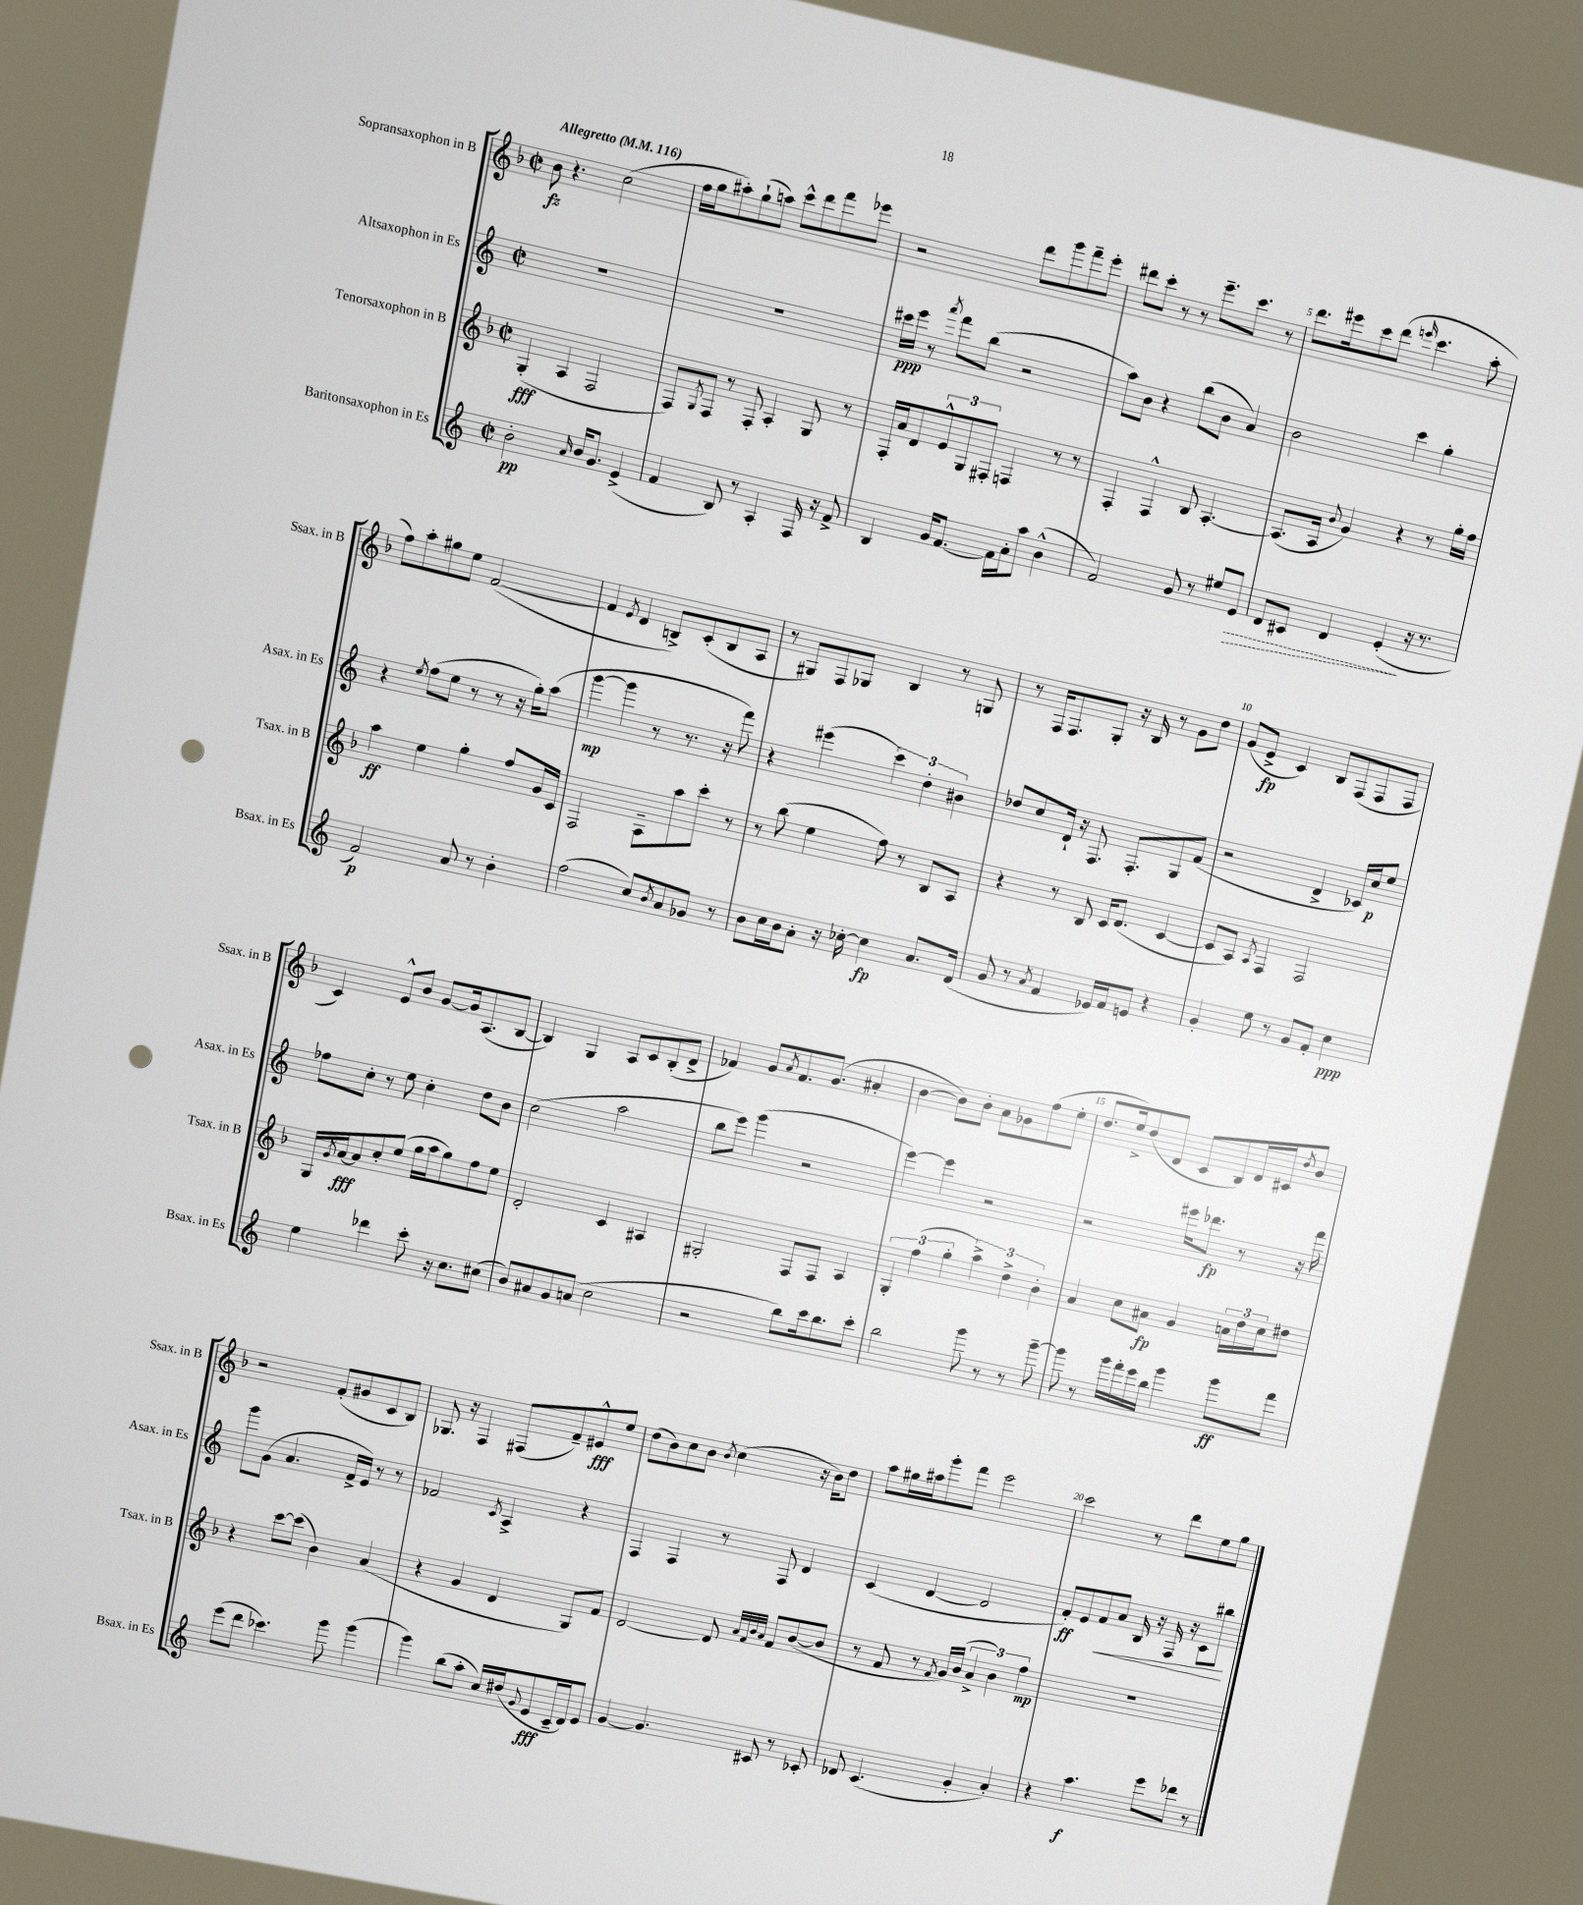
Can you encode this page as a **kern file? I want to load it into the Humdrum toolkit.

**kern	**kern	**kern	**kern
*staff4	*staff3	*staff2	*staff1
*clefG2	*clefG2	*clefG2	*clefG2
*k[]	*k[b-]	*k[]	*k[b-]
*M2/2	*M2/2	*M2/2	*M2/2
*met(c|)	*met(c|)	*met(c|)	*met(c|)
*MM116	*MM116	*MM116	*MM116
2b'	(4G'	1r	8b-
.	.	.	4.r
.	4A	.	.
16qqa	.	.	.
16b	2F	.	(2cc
8.g	.	.	.
(4e^	.	.	.
=	=	=	=
4f	8F)	1r	16ff
.	.	.	16gg
.	8qG	.	.
.	8F	.	8aa#')
8B)	8r	.	(8gg`
8r	8F'	.	8aa)
4A'	4A'	.	8ccc^^
.	.	.	8ddd
16F	8G	.	8fff
16r	.	.	.
8f^	8r	.	8eee-
=	=	=	=
4B	16F'	16ccc#	2r
.	16a	16eee	.
.	8d	8r	.
.	.	8qaaa	.
16g	12e^^	8fff	.
[8.f	.	.	.
.	12G	.	.
.	.	(8bb	.
.	12F#'	.	.
16f]	4F	2r	8ddd
16a'	.	.	.
8aa	.	.	8ggg
(4b^^	8r	.	8fff~
.	8r	.	8eee'
=	=	=	=
2f)	4F'	8aa)	8ddd#
.	.	8b	8ccc'
.	4F^^	4r	8r
.	.	.	8r
8g	8B-	(8bb	8.eee~
8r	[4.A'	8b	.
.	.	.	8.ccc
8ee#	.	4a)	.
8e	.	.	8r
=	=	=	=
8d	(8.A]	2b	8.ddd
8c#	.	.	.
.	16A	.	16eee#
.	8qqb-	.	.
4d	4g)	.	8ccc
.	.	.	(8ddd
.	.	.	16qqeee
(4e'	4r	4ccc	4.ccc
16r	8r	4gg'	.
8.r	.	.	.
.	16gg'	.	8aa'
.	16ff	.	.
=	=	=	=
2f)	4aa	4r	8ff)
.	.	.	8aa'
.	.	8qee	.
.	4ee	(8ff	8gg#
.	.	8ee	8ee
8a	4gg'	8r	([2f
8r	.	8r	.
4b'	8ff	16r	.
.	.	16gg')	.
.	16g	(8aa	.
.	16c	.	.
=	=	=	=
(2ff	2F	[4ggg	4f]
.	.	.	8qe
.	.	4ggg]	4d
8cc)	8A~	8r	8B^)
8qb	.	.	.
8a	8aa	8.r	(8c'
8g-	8ccc'	.	8B
.	.	16r	.
8r	8r	8fff)	8A
=	=	=	=
8b	8r	4r	8r
16cc	(8bb-	.	8G#)
16b	.	.	.
8a'	4ee	(4eee#	8F
16r	.	.	8G-
[16cc-'	.	.	.
4cc-]	8ff)	6ccc)	4B-
.	8r	.	.
.	.	6dd'	.
8.a	8B-	.	8r
.	.	6b#	.
.	8A	.	8G
(16d	.	.	.
=	=	=	=
8g	4r	8dd-	8r
8r	.	8cc	16F
.	.	.	8.F
8qa	.	.	.
4f	8r	16d`	.
.	.	16r	.
.	8B-	8.F	8G'
16e-)	16c	.	16r
16f	(8.d	8.F'	16B-
8e	.	.	8r
4r	[4c	8G	8g
.	.	(8f	8dd
=	=	=	=
4g'	8c]	2r	(8g
.	8A)	.	8e^
.	8qA	.	.
8ee	4F	.	4c)
8r	.	.	.
8g	2F	4d^	8B-
8f'	.	.	(8F
4cc	.	16c-)	8F
.	.	16cc	.
.	.	8ee	8F
=	=	=	=
4ee	16G	8ff-	4c)
.	8qg	.	.
.	[16a	.	.
.	8a]	8cc'	.
4ddd-	8cc'	8r	8e^^
.	(8ee	8ee	8b-
8ccc'	16gg	4cc'	[8g
.	16aa	.	.
16r	8gg)	.	16g]
8.cc	.	.	(8.A
.	8ff	8dd	.
(8cc#	8ee	8b	[8B-
=	=	=	=
8b)	2d'	(2cc	4B-])
8a#	.	.	.
8g	.	.	4G
(8a	.	.	.
2cc	4c	2aa	8A
.	.	.	8c
.	4A#	.	(8B-'
.	.	.	8d^
=	=	=	=
2r	2G#'	8bb	4f-)
.	.	8eee)	.
.	.	(4ggg	8g
.	.	.	8qa
.	.	.	8.f-
8bb)	8F	2r	.
.	.	.	(8.g
16ccc	8F	.	.
8.bb	.	.	.
.	4A	.	4a#'
8ccc'	.	.	.
=	=	=	=
2bb	6G'	[4eee)	[4b-
.	(6ff	.	.
.	.	4eee]	8b-])
.	6gg'	.	.
.	.	.	8b-'
8ggg	6aa^)	2r	8a
8r	.	.	8g-
.	6dd^	.	.
8r	.	.	(8ff
.	6b-'	.	.
[8ggg~	.	.	8ee'
=	=	=	=
8ggg]	4a	2r	8.dd
8r	.	.	.
.	.	.	16ee^)
16ggg	8cc	.	(8dd
16fff'	.	.	.
16eee	8a#	.	8d
16bb	.	.	.
4ggg	4g	16eee#	8c
.	.	8.ddd-	.
.	.	.	8B-)
8ggg	24a	8r	16d
.	24dd	.	.
.	.	.	16c#
.	24cc	.	.
.	.	.	8qdd
8fff	8dd#	16r	8b-
.	.	16fff	.
=	=	=	=
(8eee	4r	8ggg	2r
8ddd	.	(8g	.
4.ccc-)	[8ccc	4.a	.
.	(8ccc]	.	.
.	4b-)	.	(8f'
8ggg	.	16f^	8g#
.	.	16e)	.
(4ggg	(4a	8r	8c
.	.	8r	8B-)
=	=	=	=
4ggg)	4r	2f-	8.G-
.	.	.	16r
(8bb	4g	.	4F
8aa'	.	.	.
.	.	8qc	.
16cc)	4d	4A^	(8F#
(16dd#	.	.	.
8qqg	.	.	.
8e	.	.	8f~)
16c~	8G)	4r	8e#^^
16d)	.	.	.
8e	8f	.	8ee
=	=	=	=
[4g	[2d	4F	(8dd
.	.	.	8b-)
4.g]	.	4F	8cc
.	.	.	8b-
.	.	.	8qb-
.	8d]	8r	(4cc
.	32qqa	.	.
.	32qqf	.	.
.	32qqb-	.	.
.	32qqa	.	.
8c#	8f	8F	.
8r	([8b-	4d	16r
.	.	.	16b-)
8c-'	8b-]	.	8dd
=	=	=	=
8d-	8r	(4c	8aa
(4.c	8f	.	16gg#
.	.	.	16aa#
.	8r	[4d	8ggg'
.	8qf	.	.
.	16g)	.	8fff
.	(16b-	.	.
4g'	6a^	2d]	2eee
.	6b-)	.	.
4a')	.	.	.
.	6ff	.	.
=	=	=	=
4r	1r	8f')	2ccc
.	.	8e	.
4.aa	.	8f	.
.	.	8a	.
.	.	16B	8r
.	.	16r	.
8eee	.	16F	8ddd
.	.	16r	.
8ddd-	.	8c	8ee
8r	.	8bb#	8gg
==	==	==	==
*-	*-	*-	*-
